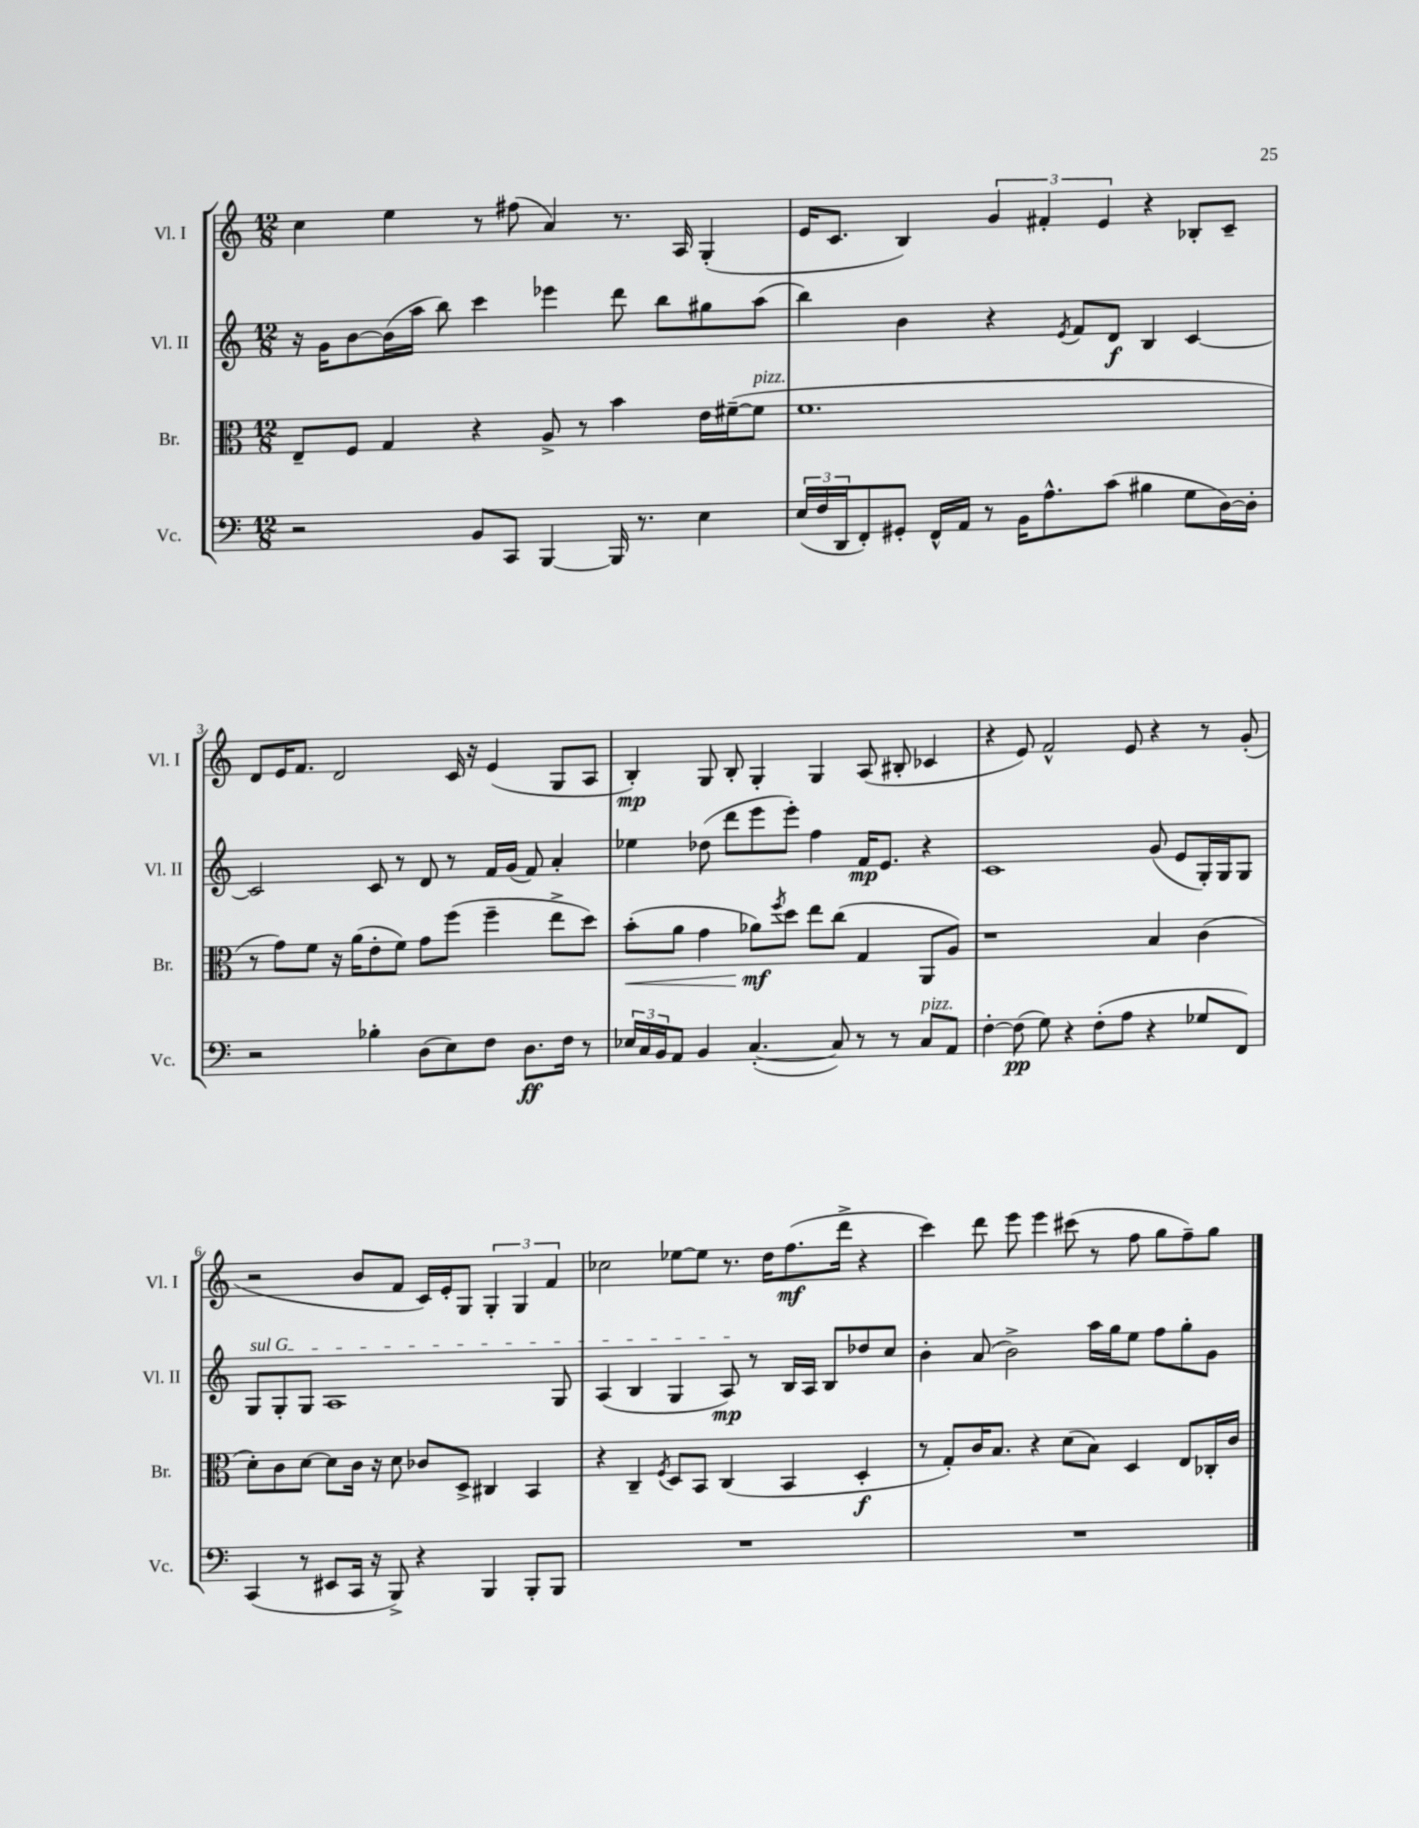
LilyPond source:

<<
\new StaffGroup <<
\new Staff = "s0" \with { instrumentName = "Vl. I" shortInstrumentName = "Vl. I" } {
    \clef treble \key c \major \numericTimeSignature \time 12/8
    c''4 e''4 r8 fis''8( a'4) r8. a16 g4-.( |
    e'16 c'8. b4) \tuplet 3/2 { g'4 fis'4-. e'4 } r4 bes8-. c'8-- |
    d'8 e'16 f'8. d'2 c'16 r16 e'4( g8 a8 |
    b4-.\mp) g8 b8-. g4-. g4 a8( bis8-. ces'4 |
    r4 e'8) f'2-^ e'8 r4 r8 g'8-.( |
    r2 b'8 f'8 c'16) e'16-. g8 \tuplet 3/2 { g4-. g4 f'4 } |
    ces''2 ees''8~ ees''8 r8. d''16 f''8.\mf( d'''16-> r4 |
    c'''4) d'''8 e'''8 e'''4 cis'''8( r8 f''8 g''8 f''8--) g''8 \bar "|." |
}
\new Staff = "s1" \with { instrumentName = "Vl. II" shortInstrumentName = "Vl. II" } {
    \clef treble \key c \major \numericTimeSignature \time 12/8
    r16 g'16 b'8~ b'16( a''16 b''8) c'''4 ees'''4 d'''8 b''8 gis''8 a''8( |
    b''4) b'4 r4 \acciaccatura { e'8 } f'8 d'8\f b4 c'4~ |
    c'2 c'8 r8 d'8 r8 f'16 g'16( f'8) a'4-. |
    ees''4 des''8( d'''8 e'''8 e'''8-.) f''4 f'16\mp e'8. r4 |
    c'1 g'8( e'8 g16-.) g16 g8 |
    \once \override TextSpanner.bound-details.left.text = \markup { \italic "sul G" } g8\startTextSpan g8-. g8 a1 g8 |
    a4( b4 g4 a8\mp\stopTextSpan) r8 b16 a16 b8 des''8 c''8 |
    b'4-. a'8( b'2->) a''16 g''16 e''8 f''8 g''8-. g'8 \bar "|." |
}
\new Staff = "s2" \with { instrumentName = "Br." shortInstrumentName = "Br." } {
    \clef alto \key c \major \numericTimeSignature \time 12/8
    e8-- f8 g4 r4 a8-> r8 b'4 e'16 fis'16~--( fis'8^\markup { \italic "pizz." } |
    f'1. |
    r8 g'8) f'8 r16 a'16( e'8-. f'8) g'8 f''8( f''4-- e''8-> d''8) |
    b'8-.\<( a'8 g'4 aes'8\mf\!) \acciaccatura { f''8 } d''8 e''8 c''8( g4 a,8 a8) |
    r1 b4 c'4( |
    d'8-.) c'8 d'8~ d'8 c'16 r16 d'8 ces'8 d8-> cis4 b,4 |
    r4 c4-- \acciaccatura { f8 } d8 b,8 c4( b,4 d4-.\f |
    r8 g8-.) c'16 b8. r4 d'8( b8) d4 e8 ces16-. c'16 \bar "|." |
}
\new Staff = "s3" \with { instrumentName = "Vc." shortInstrumentName = "Vc." } {
    \clef bass \key c \major \numericTimeSignature \time 12/8
    r2 b,8 c,8 b,,4~ b,,16 r8. e4 |
    \tuplet 3/2 { e16( f16 d,16 } f,8-.) gis,8-. f,16-^ a,16 r8 b,16 a8.-^ c'8( bis4 g8 d16~) d16-. |
    r2 bes4-. d8( e8) f8 d8.\ff f16 r8 |
    \tuplet 3/2 { ees16 c16 b,16 } a,8 b,4 c4.~-.( c8) r8 r8 c8^\markup { \italic "pizz." } a,8 |
    f4~-. f8\pp( g8) r4 f8-.( a8 r4 ges8 f,8) |
    c,4( r8 eis,8 c,16 r16 b,,8->) r4 b,,4 b,,8-. b,,8 |
    R1. |
    R1. \bar "|." |
}
>>
>>
